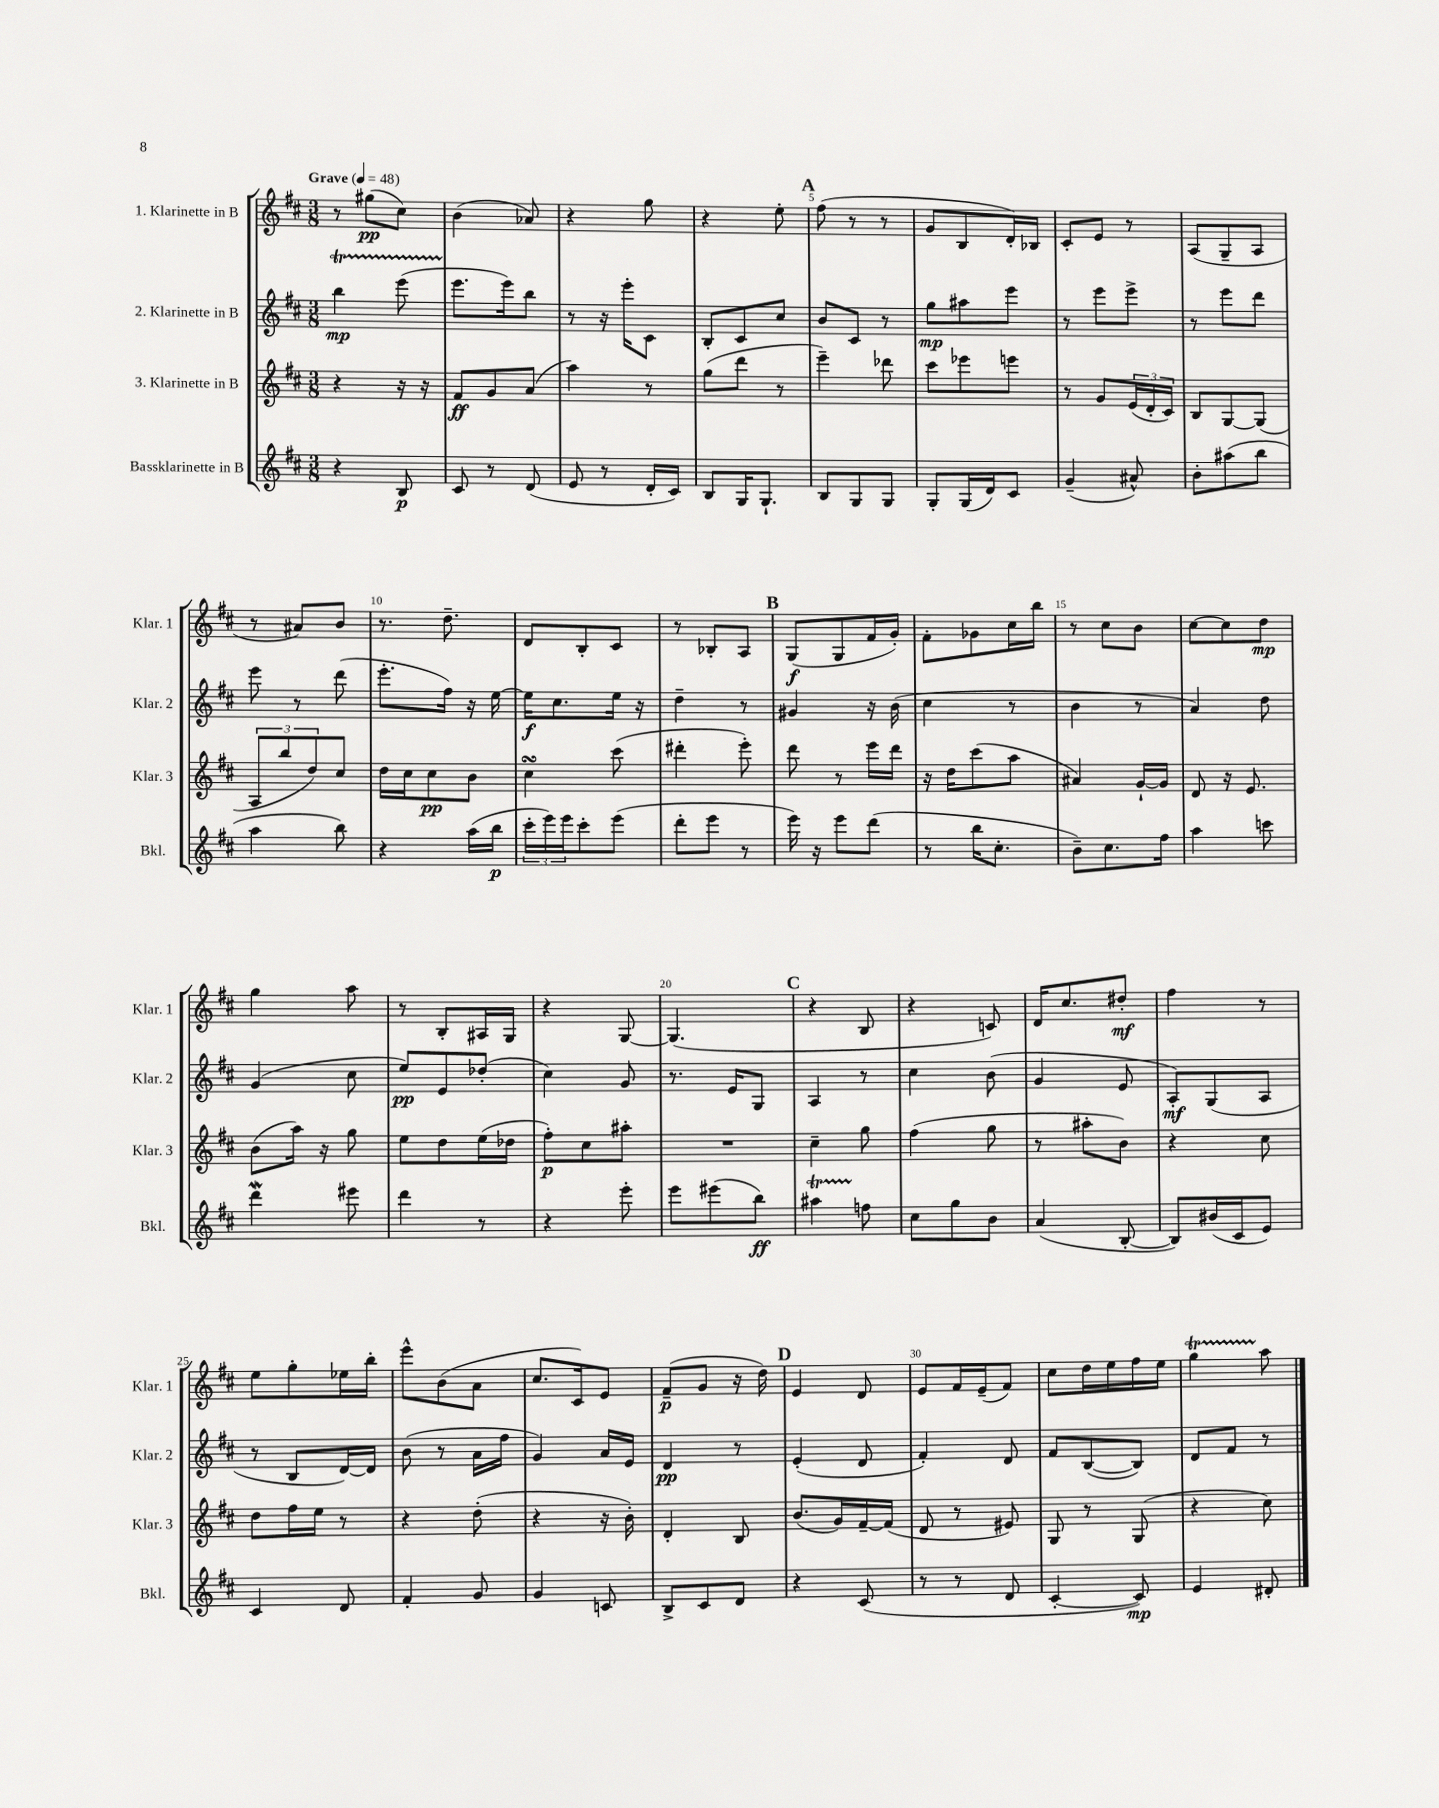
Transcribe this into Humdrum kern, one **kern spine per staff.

**kern	**kern	**kern	**kern
*staff4	*staff3	*staff2	*staff1
*clefG2	*clefG2	*clefG2	*clefG2
*k[f#c#]	*k[f#c#]	*k[f#c#]	*k[f#c#]
*M3/8	*M3/8	*M3/8	*M3/8
*MM48	*MM48	*MM48	*MM48
4r	4r	4bb	8r
.	.	.	(8gg#
8B	16r	(8eee	8cc#)
.	16r	.	.
=	=	=	=
8c#	8f#	8.eee	(4b
8r	8g	.	.
.	.	16eee)	.
(8d	(8a	8bb	8a-)
=	=	=	=
8e	4aa)	8r	4r
8r	.	16r	.
.	.	16eee'	.
16d'	8r	8c#	8gg
16c#)	.	.	.
=	=	=	=
8B	(8gg	8B'	4r
16G	8ddd	8c#	.
8.G`	.	.	.
.	8r	8cc#	8ee'
=	=	=	=
8B	4eee~)	8b	(8ff#
8G	.	8c#	8r
8G	8ddd-	8r	8r
=	=	=	=
8G'	8ccc#	8gg	8g
(16G	8eee-	8aa#	8B
16d)	.	.	.
8c#	8eee	8eee	16d')
.	.	.	16B-
=	=	=	=
(4g~	8r	8r	8c#'
.	8g	8eee	8e
8a#^^)	(24e	8eee^	8r
.	24d'	.	.
.	24c#)	.	.
=	=	=	=
8b'	8B	8r	(8A
(8aa#	[8G	8eee	8G~
8bb	(8G]	8ddd	8A
=	=	=	=
4aa	12A	8eee	8r
.	12bb	.	.
.	.	8r	8a#)
.	12dd)	.	.
8bb)	8cc#	(8ddd	8b
=	=	=	=
4r	16dd	8.eee'	8.r
.	16cc#	.	.
.	8cc#	.	.
.	.	16ff#)	8.dd~
(16aa	8b	16r	.
16bb	.	[16ee	.
=	=	=	=
24ccc#'	4cc#	16ee]	8d
24eee)	.	.	.
.	.	8.cc#	.
24eee	.	.	.
8ccc#'	.	.	8B'
(8eee	(8ccc#	16ee	8c#
.	.	16r	.
=	=	=	=
8ddd'	4ddd#'	4dd~	8r
8eee	.	.	8B-'
8r	8eee')	8r	8A
=	=	=	=
16eee)	8ddd	4g#	(8G
16r	.	.	.
8eee	8r	.	8G
(8ddd	16eee	16r	16f#
.	16ddd	(16b	16g')
=	=	=	=
8r	16r	4cc#	8f#'
.	16dd	.	.
16bb	(8ccc#	.	8g-
8.cc#'	.	.	.
.	8aa	8r	16cc#
.	.	.	16bb
=	=	=	=
8b~)	4a#)	4b	8r
8.cc#	.	.	8cc#
.	[16g`	8r	8b
16ff#	16g]	.	.
=	=	=	=
4aa	8d	4a)	[8cc#
.	16r	.	8cc#]
.	8.e	.	.
8ccc	.	8dd	8dd
=	=	=	=
4ddd	(8b	(4g	4gg
.	16aa)	.	.
.	16r	.	.
8eee#	8gg	8cc#	8aa
=	=	=	=
4ddd	8ee	8ee)	8r
.	8dd	8e	8B'
8r	(16ee	(8dd-'	16A#
.	16dd-	.	16G
=	=	=	=
4r	8ff#')	4cc#)	4r
.	8cc#	.	.
8eee'	8aa#'	8g	[8G
=	=	=	=
8eee	4.r	8.r	(4.G]
(8eee#	.	.	.
.	.	16e	.
8bb)	.	8G	.
=	=	=	=
4aa#	4cc#~	4A	4r
8ff	8gg	8r	8B
=	=	=	=
8cc#	(4ff#	4cc#	4r
8gg	.	.	.
8b	8gg	(8b	8c)
=	=	=	=
(4a	8r	4g	16d
.	.	.	8.cc#
.	8aa#'	.	.
[8B'	8b)	8e	8dd#'
=	=	=	=
8B])	4r	8A')	4ff#
(16b#	.	(8G	.
16c#	.	.	.
8e)	8cc#	8A	8r
=	=	=	=
4c#	8dd	8r	8ee
.	16ff#	8B	8gg'
.	16ee	.	.
8d	8r	[16d)	16ee-
.	.	16d]	16bb'
=	=	=	=
4f#'	4r	(8b	8eee^^
.	.	8r	(8b
8g	(8dd'	16a	8a
.	.	16ff#	.
=	=	=	=
4g	4r	4g)	8.cc#
.	.	.	16c#)
8c	16r	16a	8e
.	16b')	16e	.
=	=	=	=
8B^	4d'	4d	(8f#~
8c#	.	.	8g
8d	8B	8r	16r
.	.	.	16dd)
=	=	=	=
4r	(8.b	(4e'	4e
.	16g)	.	.
(8c#	[16f#~	8d	8d
.	(16f#]	.	.
=	=	=	=
8r	8d	4f#')	8e
8r	8r	.	16f#
.	.	.	(16e~
8d	8e#)	8d	8f#)
=	=	=	=
[4c#'	8G	8f#	8cc#
.	8r	([8B	16dd
.	.	.	16ee
8c#])	(8G	8B])	16ff#
.	.	.	16ee
=	=	=	=
4e	4r	8d	4gg
.	.	8f#	.
8d#'	8cc#)	8r	8aa
==	==	==	==
*-	*-	*-	*-
